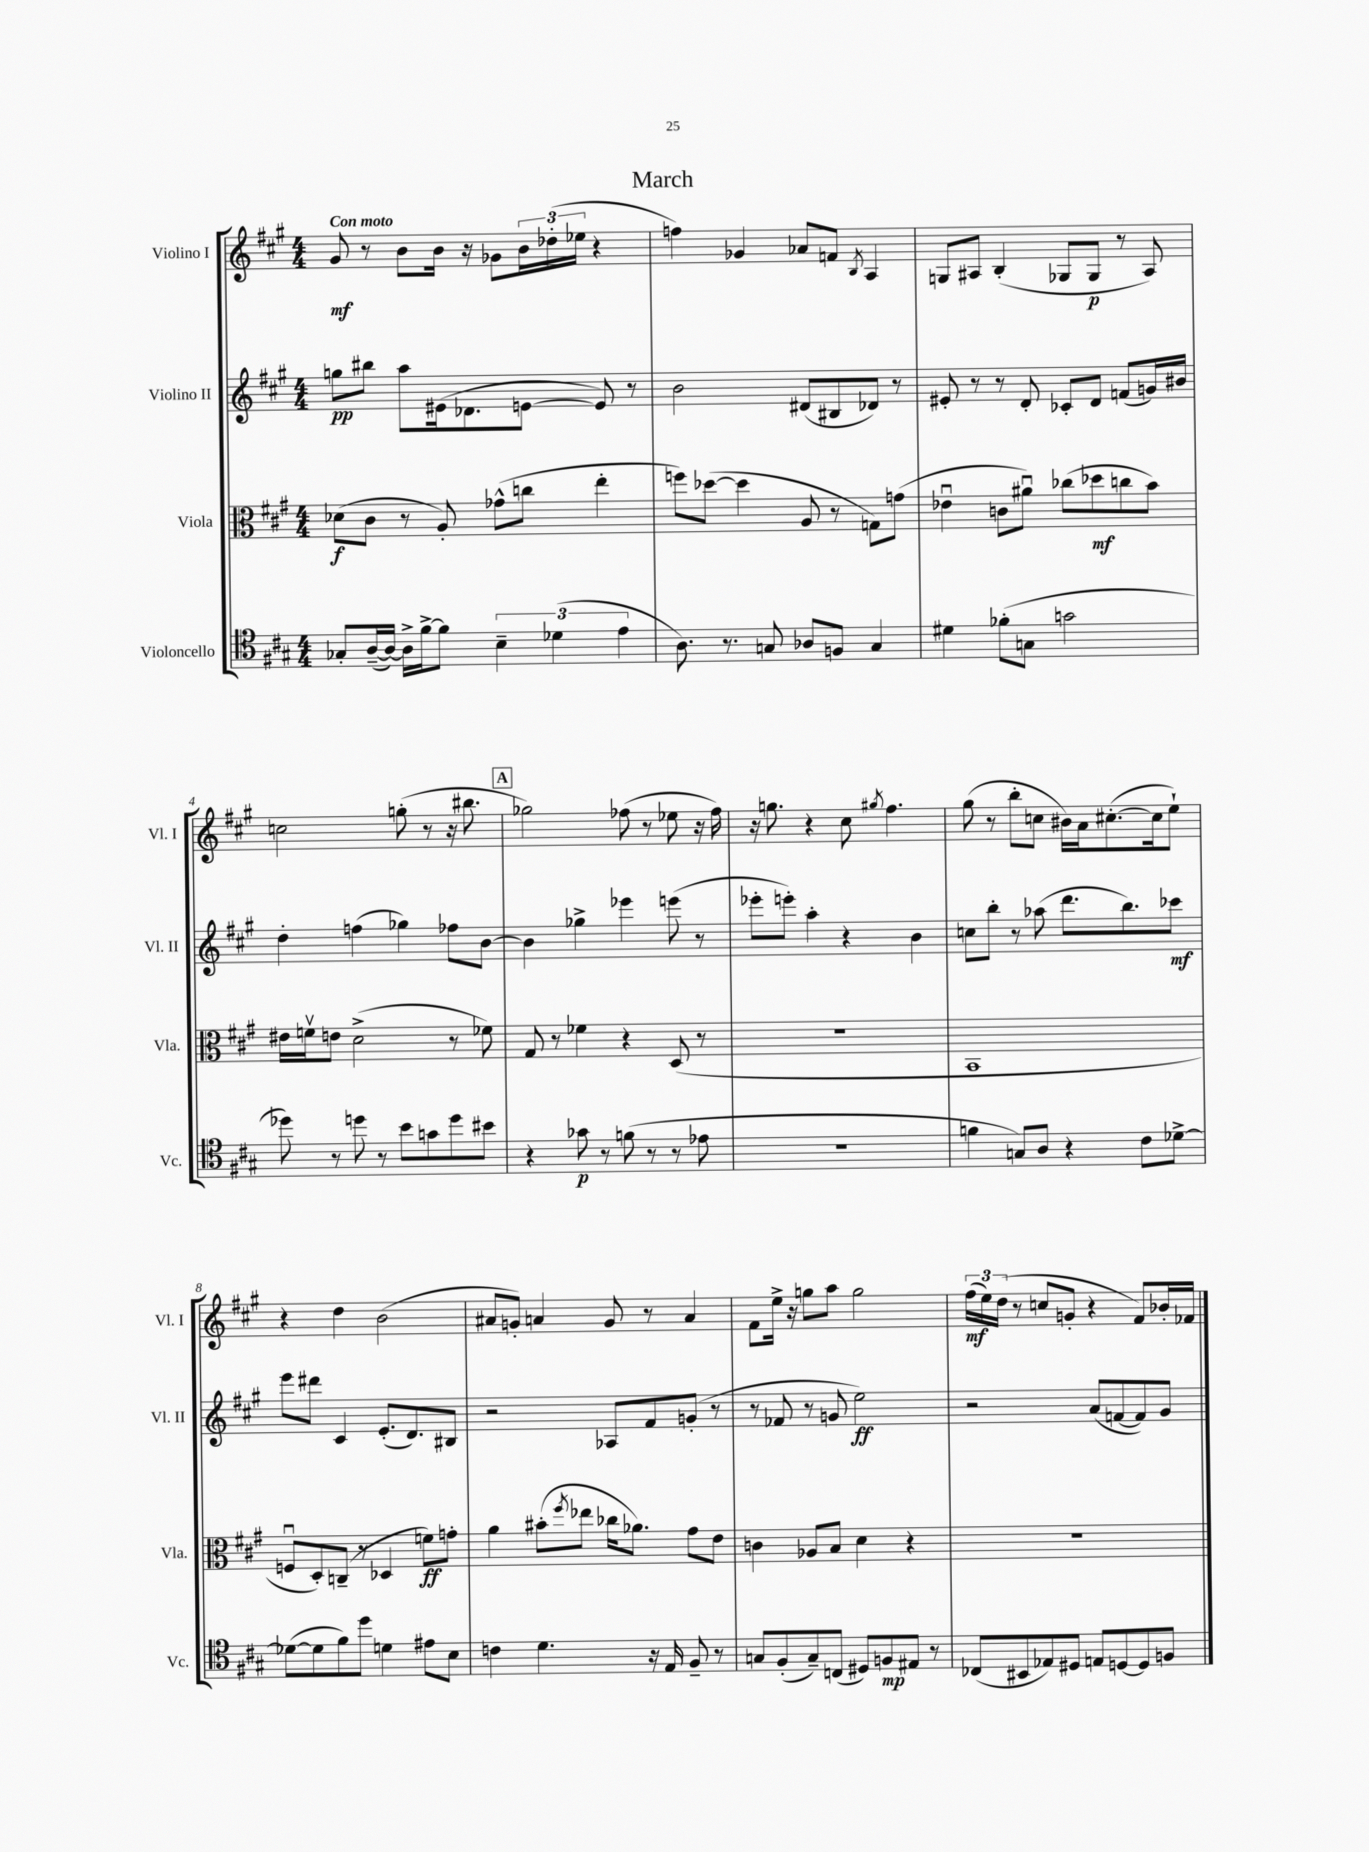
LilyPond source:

\header { title = "March" }
<<
\new StaffGroup <<
\new Staff = "s0" \with { instrumentName = "Violino I" shortInstrumentName = "Vl. I" } {
    \clef treble \key a \major \numericTimeSignature \time 4/4 \tempo "Con moto"
    gis'8\mf r8 b'8 b'16 r16 ges'8 \tuplet 3/2 { b'16 des''16-.( ees''16 } r4 |
    f''4) ges'4 aes'8 f'8 \acciaccatura { b8 } a4 |
    g8 ais8 b4-.( ges8 ges8\p r8 ais8) |
    c''2 g''8-.( r8 r16 bis''8. |
    \mark \markup { \box "A" } ges''2) fes''8( r8 ees''8 r16 fes''16) |
    r16 g''8. r4 cis''8 \acciaccatura { gis''8 } fis''4. |
    gis''8( r8 b''8-. c''8 bis'16) a'16 cis''8.~-.( cis''16 e''8-!) |
    r4 d''4 b'2( |
    ais'8 g'8-.) a'4 g'8 r8 a'4 |
    fis'8 e''16-> r16 g''8 a''8 g''2 |
    \tuplet 3/2 { fis''16\mf( e''16) d''16( } r8 c''8 g'8-. r4 fis'8) bes'16-. fes'16 \bar "|." |
}
\new Staff = "s1" \with { instrumentName = "Violino II" shortInstrumentName = "Vl. II" } {
    \clef treble \key a \major \numericTimeSignature \time 4/4
    g''8\pp bis''8 a''8 eis'16( des'8. e'8~ e'8) r8 |
    b'2 dis'8( bis8 des'8) r8 |
    eis'8-. r8 r8 d'8-. ces'8-. d'8 f'8( g'16) bis'16 |
    d''4-. f''4( ges''4) fes''8 b'8~ |
    \mark \markup { \box "A" } b'4 ges''4-> ees'''4 e'''8( r8 |
    ees'''8-. e'''8-.) a''4-. r4 b'4 |
    c''8 b''8-. r8 aes''8( d'''8. b''8.) ces'''8\mf |
    e'''8 dis'''8 cis'4 e'8.-.( d'8.) bis8 |
    r2 aes8 fis'8 g'8-.( r8 |
    r8 fes'8 r8 g'8 e''2\ff) |
    r2 a'8( f'8~ f'8) gis'8 \bar "|." |
}
\new Staff = "s2" \with { instrumentName = "Viola" shortInstrumentName = "Vla." } {
    \clef alto \key a \major \numericTimeSignature \time 4/4
    des'8\f( cis'8 r8 a8-.) ges'8-^( c''8 e''4-. |
    f''8) des''8~( des''4 a8 r8 g8) g'8( |
    ees'4\downbow c'8 ais'8\downbow) ces''8( des''8\mf c''8 b'8) |
    eis'16 f'16\upbow e'8 d'2->( r8 fes'8) |
    \mark \markup { \box "A" } gis8 r8 fes'4 r4 d8( r8 |
    R1 |
    b,1 |
    f8\downbow d8-.) c8--( r8 des4 f'8\ff) g'8-. |
    a'4 bis'8-.( \acciaccatura { fis''8 } ees''8 ces''16 aes'8.) gis'8 e'8 |
    c'4 aes8 b8 d'4 r4 |
    R1 \bar "|." |
}
\new Staff = "s3" \with { instrumentName = "Violoncello" shortInstrumentName = "Vc." } {
    \clef tenor \key a \major \numericTimeSignature \time 4/4
    ges8-. a16~--( a16~) a16-> fis'16~-> fis'8 \tuplet 3/2 { b4-- des'4( e'4 } |
    a8.) r8. g8 aes8 f8 g4 |
    dis'4 fes'8-.( g8 g'2 |
    des''8) r8 d''8 r8 b'8 g'8 d''8 bis'8 |
    \mark \markup { \box "A" } r4 ges'8\p r8 f'8( r8 r8 ees'8 |
    R1 |
    f'4 g8) a8 r4 cis'8 des'8~-> |
    des'8~( des'8 fis'8) d''8 d'4 eis'8 b8 |
    c'4 d'4. r16 e16 fis8-- r8 |
    g8 fis8-.( g8--) c8( dis8) f8\mp eis8 r8 |
    ces8( bis,8 ees8) dis8 e8 d8~ d8 f8 \bar "|." |
}
>>
>>
